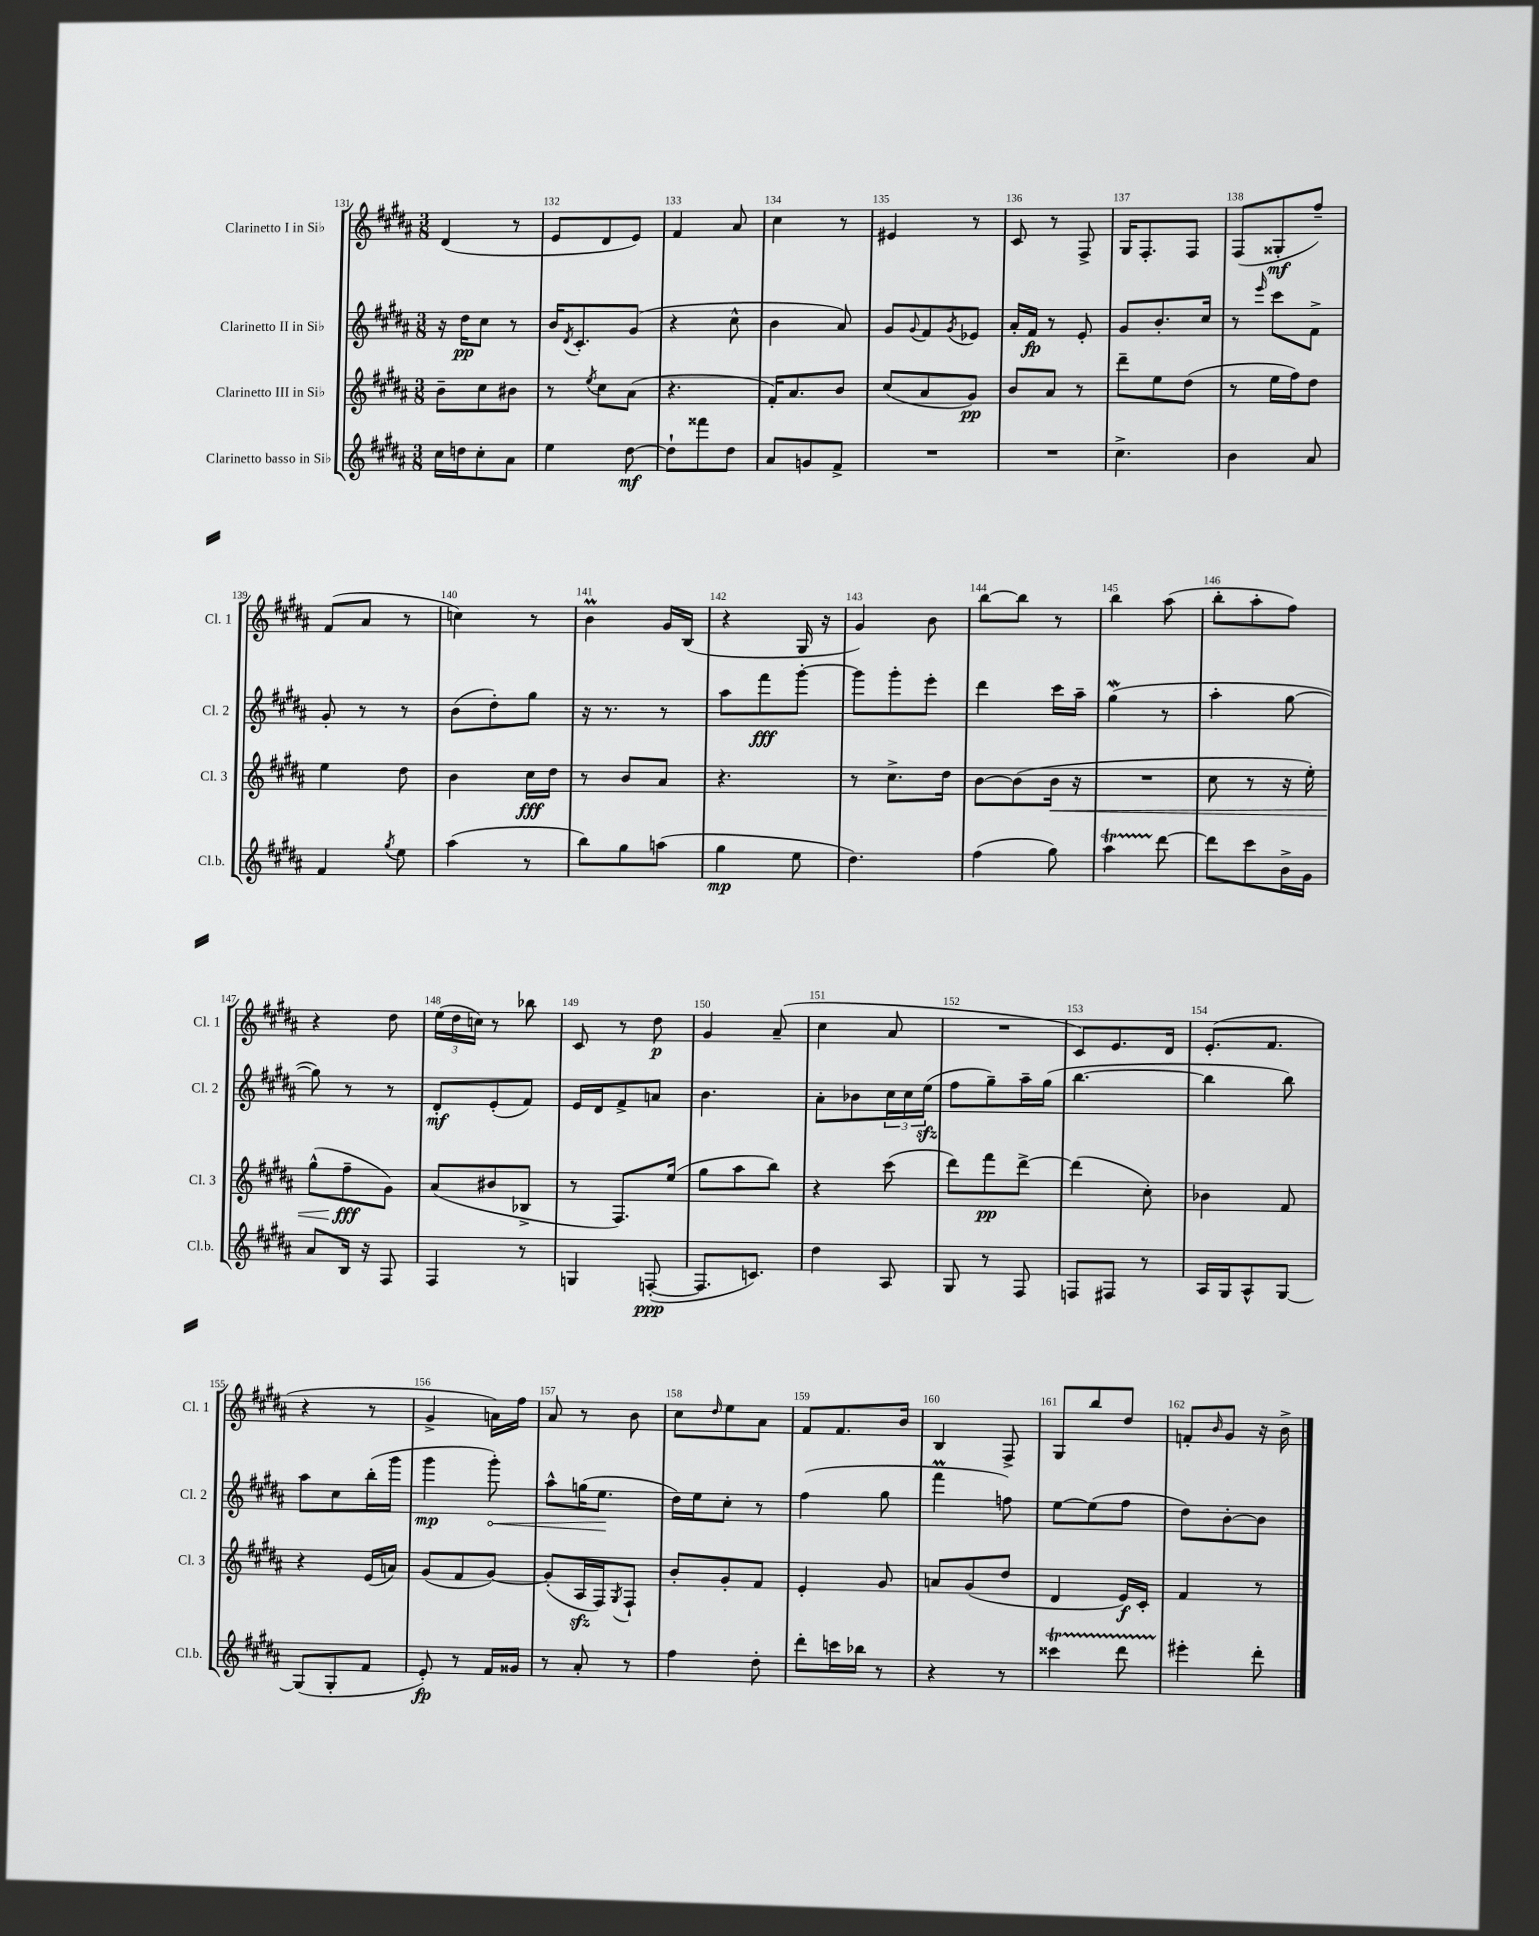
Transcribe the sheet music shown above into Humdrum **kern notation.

**kern	**kern	**kern	**kern
*staff4	*staff3	*staff2	*staff1
*clefG2	*clefG2	*clefG2	*clefG2
*k[f#c#g#d#a#]	*k[f#c#g#d#a#]	*k[f#c#g#d#a#]	*k[f#c#g#d#a#]
*M3/8	*M3/8	*M3/8	*M3/8
16cc#\LL	8b~\L	16r	(4d#/
16dd\J	.	16dd#\LK	.
8cc#'\	8cc#\	8cc#\J	.
8a#\J	8b#\J	8r	8r
=	=	=	=
4ee\	8r	16b/LK	8e/L
.	.	8qd#/	.
.	.	8.c#'/	.
.	8qee/	.	.
.	8cc#\L	.	8d#/
[8dd#\	(8a#\J	(8g#/J	8e/J)
=	=	=	=
8dd#`\]L	4.r	4r	4f#/
8fff##\	.	.	.
8dd#\J	.	8cc#^^\	8a#/
=	=	=	=
8a#/L	16f#'/LK)	4b\	4cc#\
.	8.a#/	.	.
8g/	.	.	.
8f#^/J	8b/J	8a#/)	8r
=	=	=	=
4.r	(8cc#/L	8g#/L	4e#/
.	.	8qqg#/	.
.	8a#/	8f#/	.
.	.	8qg#/	.
.	8g#/J)	8e-/J	8r
=	=	=	=
4.r	8b/L	16a#'/LL	8c#/
.	.	16f#/JJ	.
.	8a#/J	8r	8r
.	8r	8e'/	8F#^/
=	=	=	=
4.cc#^\	8ddd#~\L	8g#/L	16G#/LK
.	.	.	8.F#'/
.	8ee\	8.b'/	.
.	(8dd#\J	.	8F#/J
.	.	16cc#/Jk	.
=	=	=	=
4b\	8r	8r	(8F#/L
.	.	16qqeee/	.
.	16ee\LL	8ccc#\L	8G##'/
.	16ff#\J)	.	.
8a#/	8dd#\J	8f#^\J	8ff#~/J)
=	=	=	=
4f#/	4ee\	8g#'/	(8f#/L
.	.	8r	8a#/J
8qgg#/	.	.	.
8ee\	8dd#\	8r	8r
=	=	=	=
(4aa#\	4b\	(8b\L	4cc\)
.	.	8dd#'\)	.
8r	16cc#\LL	8gg#\J	8r
.	16dd#\JJ	.	.
=	=	=	=
8bb\L)	8r	16r	4b\
.	.	8.r	.
8gg#\	8b/L	.	.
(8aa\J	8a#/J	8r	16g#/LL
.	.	.	(16B/JJ
=	=	=	=
4gg#\	4.r	8aa#\L	4r
.	.	8fff#\	.
8ee\	.	[8ggg#'\J	16G#/
.	.	.	16r
=	=	=	=
4.dd#\)	8r	8ggg#\]L	4g#/)
.	8.cc#^\L	8ggg#'\	.
.	.	8eee'\J	8b\
.	16dd#\Jk	.	.
=	=	=	=
(4ff#\	[8b\L	4ddd#\	[8bb\L
.	(8b\]	.	8bb\]J
8gg#\)	16b\Jk	16ccc#\LL	8r
.	16r	16aa#~\JJ	.
=	=	=	=
4aa#\	4.r	(4gg#\	4bb\
[8ddd#\	.	8r	(8aa#\
=	=	=	=
8ddd#\]L	8cc#\	4aa#'\	8bb'\L
8ccc#\	8r	.	8aa#'\
16b^\L	16r	[8gg#\	8ff#\J)
16g#\JJ	16ee'\)	.	.
=	=	=	=
8a#/L	(8gg#^^\L	8gg#\])	4r
16B/Jk	8ff#~\	8r	.
16r	.	.	.
8F#/	8g#\J)	8r	8dd#\
=	=	=	=
4F#/	(8a#/L	8d#'/L	(24ee\LL
.	.	.	24dd#\
.	.	.	24cc\JJ)
.	8b#/	(8e'/	8r
8r	8B-^/J	8f#/J)	8bb-\
=	=	=	=
4G/	8r	16e/LL	8c#/
.	.	16d#/J	.
.	8.F#/L)	8f#^/	8r
([8F'/	.	8a/J	8dd#\
.	(16ee/Jk	.	.
=	=	=	=
8.F/]L	8gg#\L	4.b\	4g#/
.	8aa#\	.	.
8.c/J)	.	.	.
.	8bb\J)	.	(8a#~/
=	=	=	=
4dd#\	4r	8a#'\L	4cc#\
.	.	8b-\	.
8A#/	(8ccc#\	24cc#\L	8a#/
.	.	24cc#\	.
.	.	(24ee\JJ	.
=	=	=	=
8G#/	8ddd#\L)	8ff#\L	4.r
8r	8fff#\	8gg#~\)	.
8F#/	[8ddd#^\J	16aa#~\L	.
.	.	(16gg#\JJ	.
=	=	=	=
8F/L	(4ddd#\]	[4.bb\	8c#/L)
8F#/J	.	.	8.e/
8r	8cc#'\)	.	.
.	.	.	16d#/Jk
=	=	=	=
16A#/LL	4b-\	4bb\]	(8.e'/L
16G#/J	.	.	.
8A#^^/	.	.	.
.	.	.	8.f#/J
[8G#/J	8f#/	8bb\)	.
=	=	=	=
(8G#/]L	4r	8aa#\L	4r
8G#'/	.	8cc#\	.
8f#/J	(16e/LL	(16bb'\L	8r
.	16a/JJ)	16ggg#\JJ	.
=	=	=	=
8e'/)	(8g#/L	4ggg#\	4g#^/
8r	8f#/	.	.
16f#/LL	[8g#/J)	8ggg#'\)	16a\LL)
16g##/JJ	.	.	16ff#\JJ
=	=	=	=
8r	(8g#'/]L	8aa#^^\L	8a#/
8a#'/	16A#/L	(16gg\K	8r
.	16F#/J)	8.ee\J	.
.	8qG#/	.	.
8r	8F#`/J	.	8b\
=	=	=	=
4ff#\	8b'/L	16dd#\LL)	8cc#\L
.	.	16ee\J	.
.	.	.	16qqdd#/
.	8g#'/	8cc#'\J	8ee\
8dd#'\	8f#/J	8r	8a#\J
=	=	=	=
8ddd#'\L	4e'/	(4ff#\	8f#/L
16ccc\L	.	.	8.f#/
16bb-\JJ	.	.	.
8r	8g#/	8gg#\	.
.	.	.	16b/Jk
=	=	=	=
4r	8a/L	4fff#\	4B/
.	(8g#/	.	.
8r	8dd#/J	8ff\)	8F#^/
=	=	=	=
4ccc##\	4d#/	[8ee\L	8G#/L
.	.	(8ee\]	8bb/
8ddd#\	16e/LL)	8ff#\J	8dd#/J
.	16c#'/JJ	.	.
=	=	=	=
4eee#'\	4f#/	8dd#\L)	8f'/L
.	.	.	16qqb/
.	.	[8b'\	8g#/J
8ddd#'\	8r	8b\]J	16r
.	.	.	16b^\
==	==	==	==
*-	*-	*-	*-
